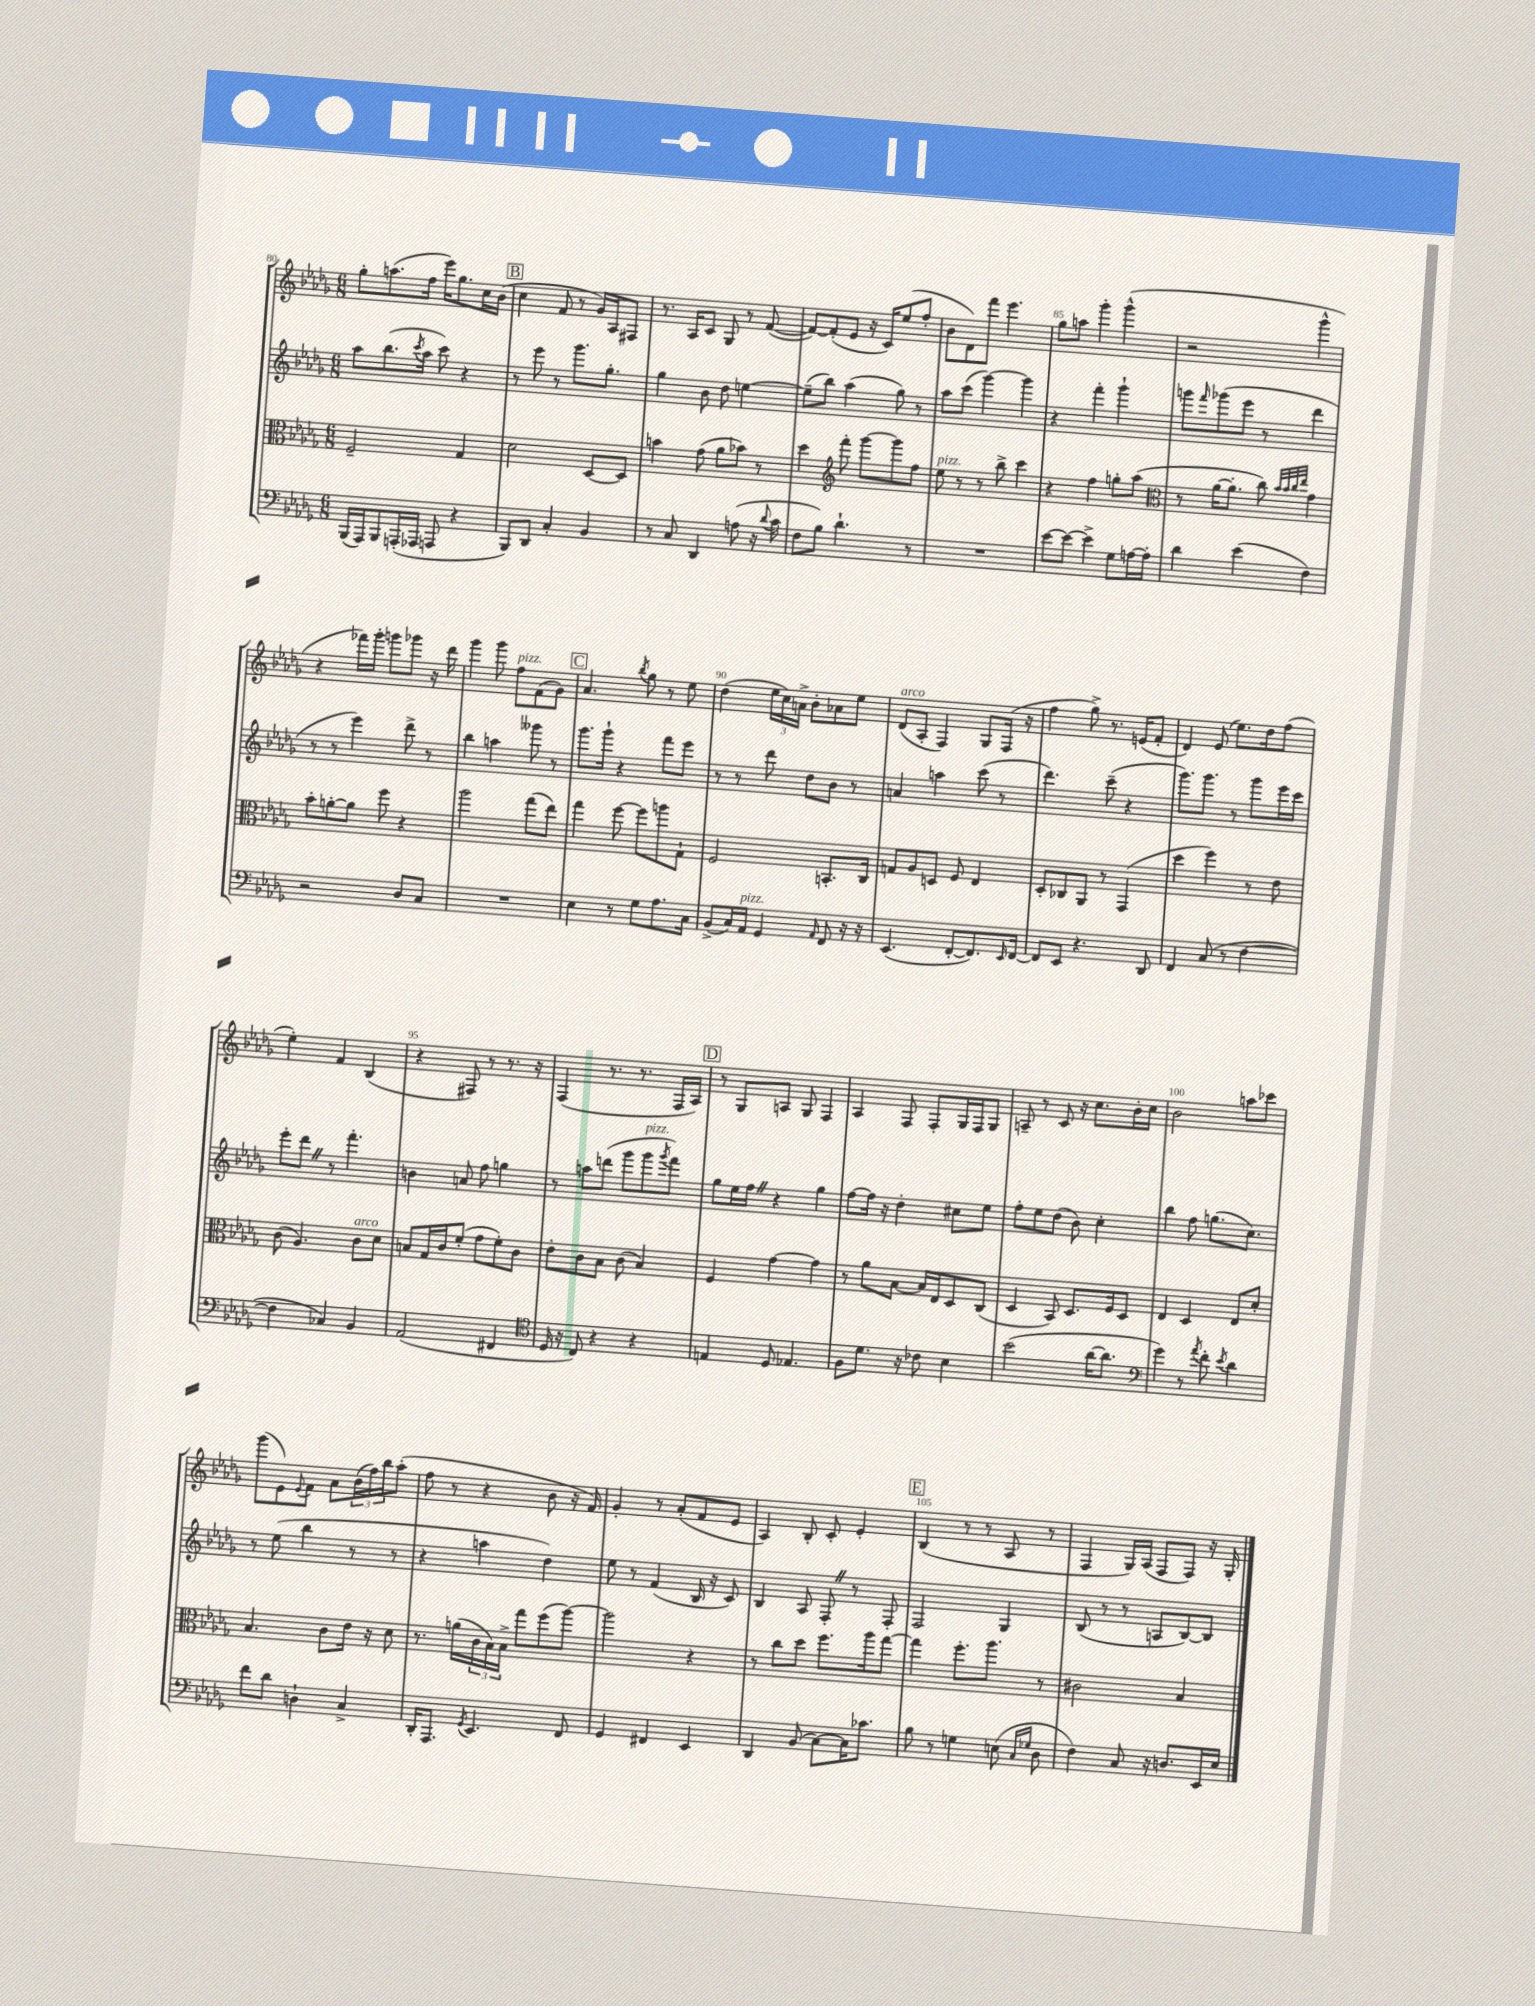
<<
\new StaffGroup <<
\new Staff = "s0" {
    \clef treble \key des \major \numericTimeSignature \time 6/8
    ges''8-. a''8.( f''16 ees'''16) ges''8. c''16 bes'16( |
    \mark \markup { \box "B" } c''4 f'8 r8 ges'16) aes16 fis8 |
    r8. aes16 c'8 ges8 r8 f'8~( |
    f'8~) f'8-.( ees'8 r16 c'16) ees''8( f''8-. |
    bes'8 des'8) f'''8 ees'''4. |
    ges''8 a''8 ges'''4-. ges'''4-^( |
    r2 ges'''4-^ |
    r4 fes'''16) ges'''16-. g'''8 ges'''8 r16 des'''16 |
    ges'''4 ges'''8 f''8^\markup { \italic "pizz." } f'8( ges'8) |
    \mark \markup { \box "C" } aes'4. \acciaccatura { bes''8 } ges''8 r8 ees''8 |
    des''4( \tuplet 3/2 { ees''16 c''16) a'16-> } bes'8-. aes'8 ees''8 |
    des'8^\markup { \italic "arco" }( aes8-. f4) ges8 f16( r16 |
    f''4 ges''8->) r8. e'16( f'8-. |
    des'4) ees'8( ees''8.) des''16 f''8( |
    ees''4-.) f'4 bes4( |
    r4 fis8) r8 r8. r16 |
    f4( r8. r8. f16 aes16) |
    \mark \markup { \box "D" } r8 ges8 a8 ges8 f4 |
    aes4 f8 f8-. ges16 f16 ges8 |
    a8-- r8 c'8 r16 c''8. bes'16-. c''16 |
    bes'2 a''8 ces'''8 |
    ges'''8( ees'8) \appoggiatura { ees'8 } f'8 aes'8 \tuplet 3/2 { bes'16( f''16) bes''16 } aes''8-.( |
    f''8 r8 r4 bes'8 r16 f'16) |
    ges'4-. r8 aes'8-.( f'8 ees'8 |
    aes4) bes8-. c'8-. ees'4-. |
    \mark \markup { \box "E" } bes4( r8 r8 aes8 r8 |
    f4 ges16) aes16( f8 f8) r16 ges16-. \bar "|." |
}
\new Staff = "s1" {
    \clef treble \key des \major \numericTimeSignature \time 6/8
    aes''8 bes''8.( \acciaccatura { c'''8 } aes''16 c'''8) r4 |
    \mark \markup { \box "B" } r8 ees'''8 r8 ges'''8. ges''8.-. |
    ges''4 bes'8 des''8 e''4~ |
    e''8--( bes''8) aes''4( ges''8) r8 |
    aes''8 c'''8( ges'''4~) ges'''4 |
    r4 f'''4-. ges'''4-! |
    g'''8 \grace { f'''16 } ges'''8( ees'''8 r8 des'''4 |
    r8 r8 ees'''4) des'''8-> r8 |
    bes''4 a''4 geses'''8 r8 |
    \mark \markup { \box "C" } ges'''8. ges'''16-! r4 f'''8 ees'''8 |
    r8 r8 des'''8 des''8 bes'8 r8 |
    a'4 a''4 c'''8( r8 |
    des'''4.) c'''8--( r4 |
    ges'''8.) ges'''8. r8 ges'''8 ees'''16 c'''16 |
    ees'''8-. des'''8 \once \override BreathingSign.text = \markup { \musicglyph "scripts.caesura.straight" } \breathe r8 f'''4.-. |
    b'4 a'8 f''8 g''4 |
    r8 a''8 d'''8( ges'''8 ges'''8^\markup { \italic "pizz." } \acciaccatura { ges'''8 } f'''8) |
    \mark \markup { \box "D" } ges''8 ees''16 f''16 \once \override BreathingSign.text = \markup { \musicglyph "scripts.caesura.straight" } \breathe r4 ges''4 |
    f''8~ f''16 r16 des''4-. cis''8 ees''8 |
    f''8-. ees''8 des''8( bes'8) c''4-. |
    bes''4 f''8 g''8.( c''8.) |
    r8 ees''8( bes''4 r8 r8 |
    r4 a''4 des''4) |
    ees''8 r8 f'4( bes16 r16 c'8) |
    bes4 aes8 f8-. \once \override BreathingSign.text = \markup { \musicglyph "scripts.caesura.straight" } \breathe r8 f8-. |
    \mark \markup { \box "E" } f2 ges4 |
    bes8( r8 r8 a8 bes8~) bes8 \bar "|." |
}
\new Staff = "s2" {
    \clef alto \key des \major \numericTimeSignature \time 6/8
    f2-- ges4 |
    \mark \markup { \box "B" } des'2 des8~ des8 |
    b'4 ges'8( aes'8 bes'8) r8 |
    des''4 \clef treble f'''8-. ges'''8~ ges'''8 f''8 |
    ees''8^\markup { \italic "pizz." } r8 r8 bes''8-> c'''4 |
    r4 f''4 g''8-. aes''8( |
    \clef alto r8 aes'16~ aes'8.-. c''8) \grace { bes'32 bes'32 c''32 ees''32 } ges'4 |
    bes'8-. a'8~-. a'8 f''8 r4 |
    aes''2 ges''8( ees''8) |
    \mark \markup { \box "C" } ges''4 f''8~ f''8 a''8 ges8-! |
    f2 b,8.-. c16 |
    g8 aes8 d8 f8 ees4 |
    des8-. ces8 aes,8 r8 ges,4( |
    des''4 f''4) r8 ees'8 |
    c'8( aes4.) c'8^\markup { \italic "arco" } des'8 |
    b8 ges16 c'16 f'8-.( ges'8 f'8-.) c'8 |
    ees'8-. c'8 bes8 c'8( bes4) |
    \mark \markup { \box "D" } f4 ges'4~ ges'4 |
    r8 aes'8 bes8~ bes16 ees16 des8 c8( |
    des4 bes,8) des8. f16 des8 |
    ees4 des4 ees8 des'8-. |
    bes4. c'8 ees'16 r16 des'8 |
    r8. a'16( \tuplet 3/2 { c'16 bes16) bes16-> } ges''8 f''8( aes''8~) |
    aes''2 r4 |
    r8 c''8 des''8 f''8. aes''16 ges''8~ |
    \mark \markup { \box "E" } ges''4 f''8.-. aes''8. r8 |
    cis'2 bes4 \bar "|." |
}
\new Staff = "s3" {
    \clef bass \key des \major \numericTimeSignature \time 6/8
    bes,,16( aes,,16) bes,,8 a,,16-.( aes,,16 a,,8 r4 |
    \mark \markup { \box "B" } bes,,8) des,8 c4-. bes,4 |
    r8 c8 des,4 a8( r16 \appoggiatura { des'8 } c'16 |
    f8 bes8) des'4.-! r8 |
    R2. |
    ees'8~ ees'8~ ees'4-> ges8 a16~ a16-. |
    des'4 ees'4( f4) |
    r2 des8 c8 |
    R2. |
    \mark \markup { \box "C" } ees4 r8 ges8 aes8. c16 |
    bes,8->( c16) aes,16^\markup { \italic "pizz." } ges,4 \grace { aes,16 } f,8 r16 r16 |
    ees,4.( f,8~-. f,8.) \grace { ees,16 } f,16~ |
    f,8 ees,8 r4. des,8 |
    f,4 c8( r8 f4~ |
    f4 ces4) bes,4 |
    aes,2( fis,4 |
    \clef tenor des16 r16 c8) r4 r4 |
    \mark \markup { \box "D" } e4 des8 ees4. |
    f8 des'8. r16 ces'8 bes4 |
    bes'2( aes'16~ aes'8. |
    \clef bass ges'4) r8 \acciaccatura { aes'8 } f'8-. \acciaccatura { ees'8 } des'4 |
    f'8 des'8 d4-! c4-> |
    des,16-. aes,,8. \acciaccatura { ges,8 } ees,4. f,8 |
    ges,4 fis,4 ees,4 |
    des,4 bes,8( c8~) c16 ces'8. |
    \mark \markup { \box "E" } bes8 r8 g4 e8( \grace { c16 ges16 } des8 |
    f4) c8 r16 d8. ees,16 ees16 \bar "|." |
}
>>
>>
\layout { \context { \Score currentBarNumber = #80 \override BarNumber.break-visibility = ##(#f #t #t) barNumberVisibility = #(every-nth-bar-number-visible 5) } }
